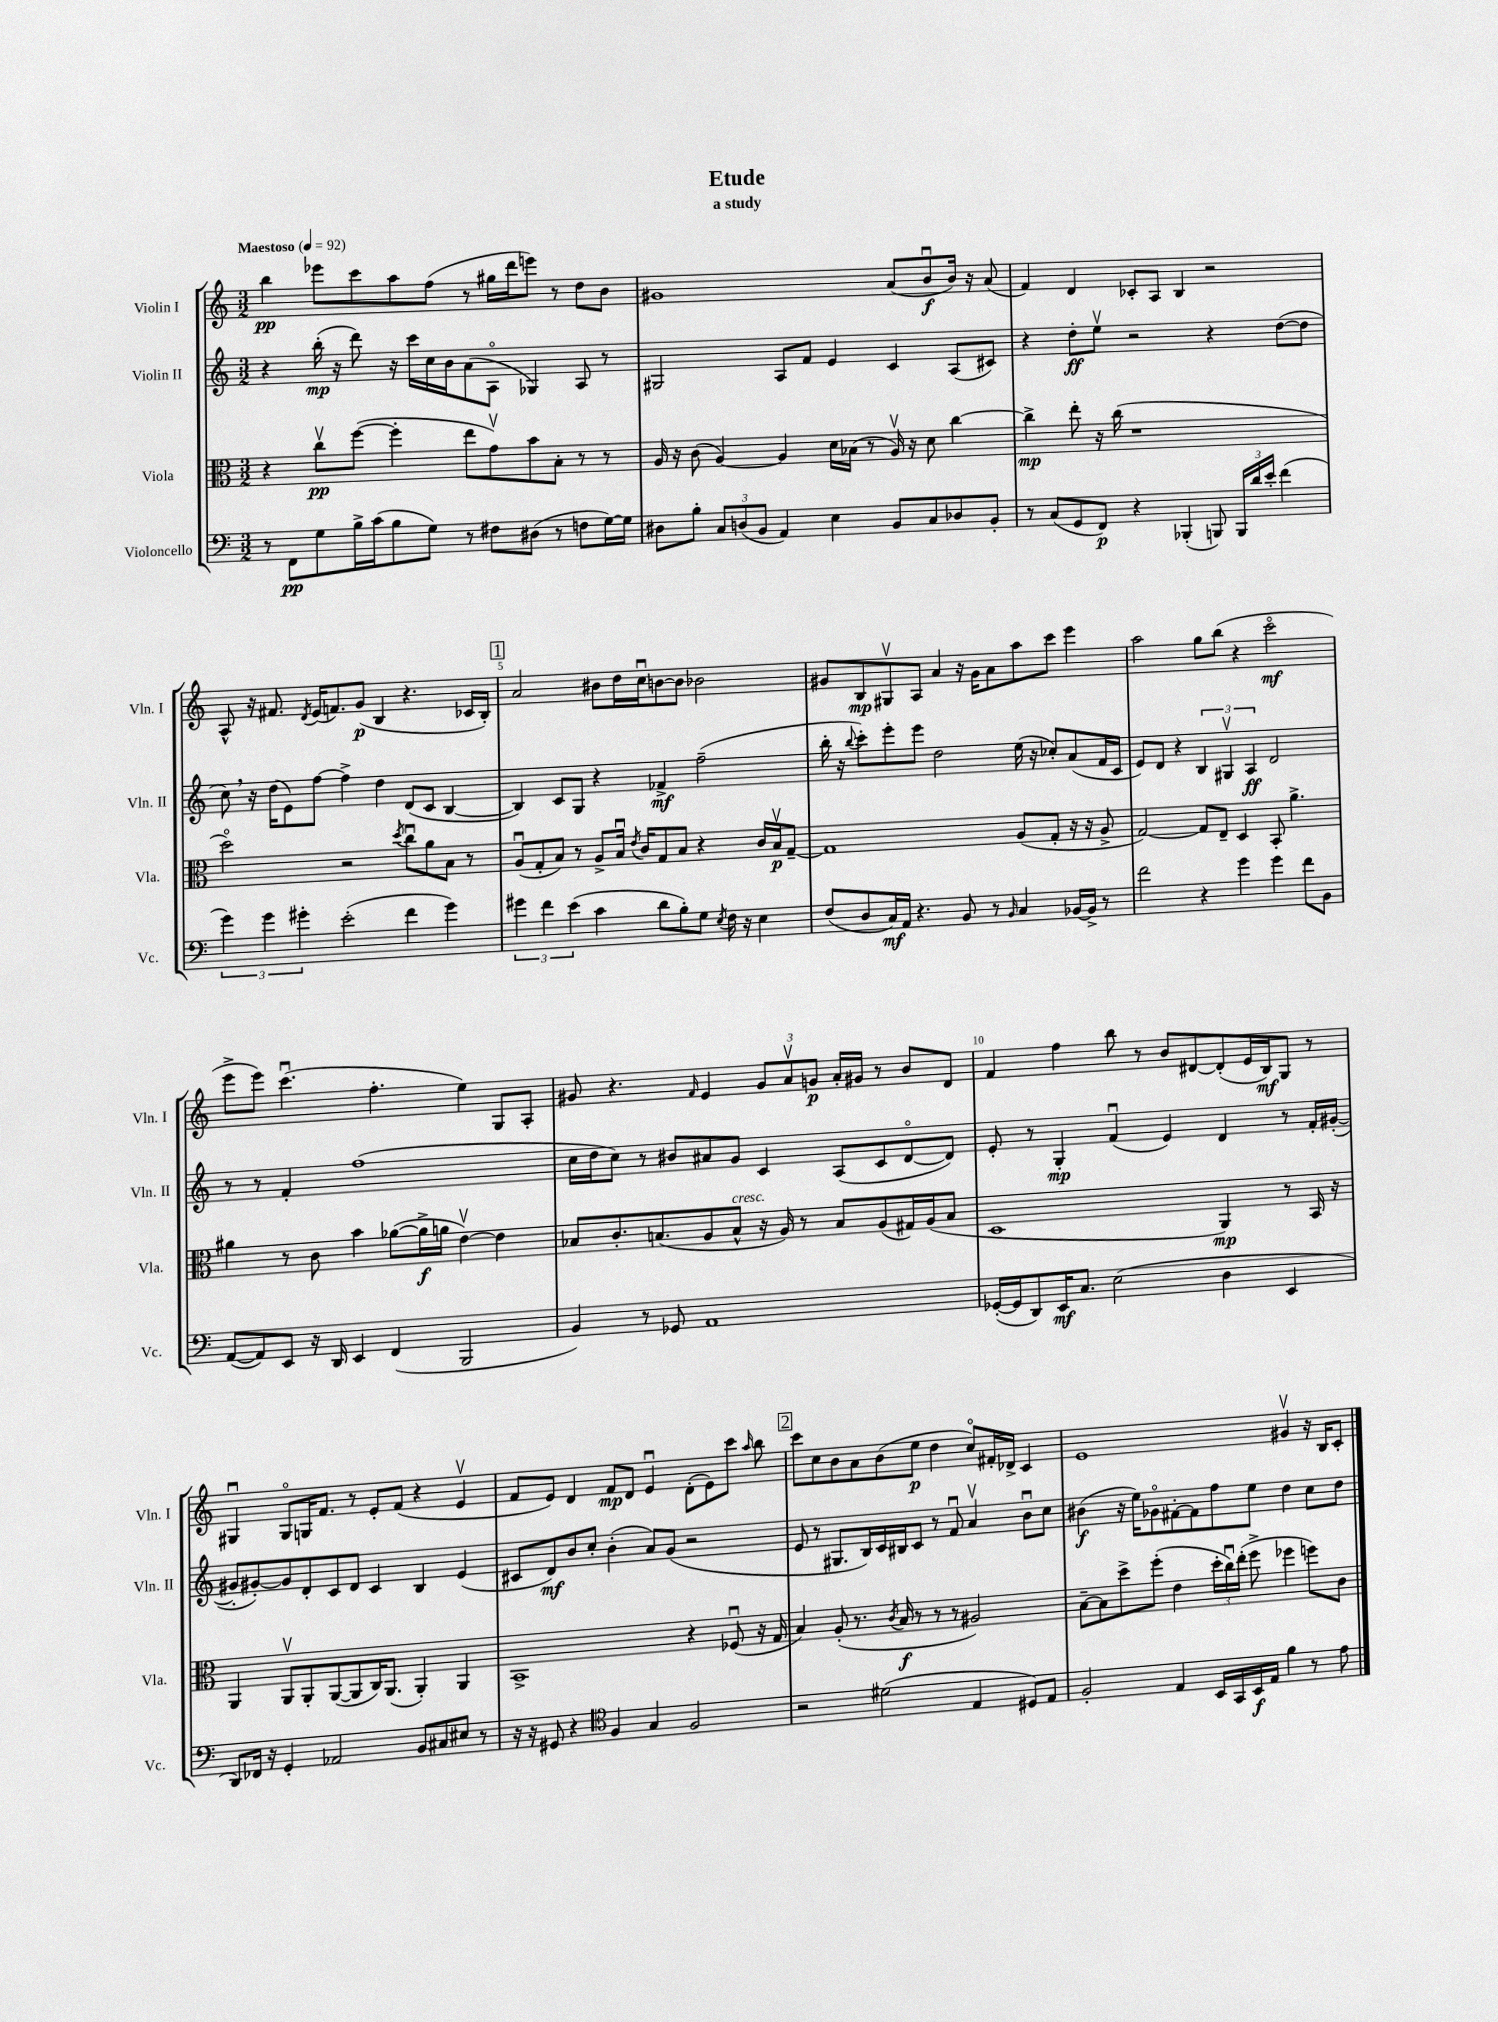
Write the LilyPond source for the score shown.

\header { title = "Etude" subtitle = "a study" }
<<
\new StaffGroup <<
\new Staff = "s0" \with { instrumentName = "Violin I" shortInstrumentName = "Vln. I" } {
    \clef treble \key c \major \numericTimeSignature \time 3/2 \tempo "Maestoso" 4 = 92
    \autoBeamOff b''4\pp ees'''8[ c'''8 a''8 f''8]( r8 gis''16[ d'''16 e'''8]) r8 d''8[ b'8] |
    gis'1 a'8[( b'8\downbow\f b'16]) r16 a'8( |
    f'4) d'4 ces'8[-. a8] b4 r2 |
    a8-^ r16 fis'8. \acciaccatura { d'8 } e'16[( f'8.) g'8]\p( b4 r4. ces'16[ b16]-.) |
    \mark \markup { \box "1" } a'2 bis'8[ d''16 c''16\downbow b'8~ b'8] bes'2 |
    gis'8[ b8\mp gis8\upbow a8] a'4 r16 gis'16[ a'8 a''8 c'''8] e'''4 |
    a''2 g''8[ b''8]( r4 c'''2\flageolet\mf |
    e'''8[-> e'''8]) c'''4.\downbow( f''4.-. e''4) g8[ a8]-. |
    gis'8 r4. \grace { f'16 } e'4 \tuplet 3/2 { gis'8[ a'8\upbow g'8]\p } a'16[-. gis'16] r8 b'8[ d'8] |
    f'4 f''4 b''8 r8 b'8[ dis'8~ dis'8-.( e'16 b16\mf) g8] r8 |
    gis4\downbow gis8[\flageolet g16 f'8.] r8 e'8[-. f'8]( r4 e'4\upbow |
    f'8[ e'8]) d'4 f'8[\mp d'8] e'4\downbow d'8[-.( e'8) c'''8] \grace { a''16 } b''8 |
    \mark \markup { \box "2" } c'''8[ c''8 b'8 a'8 b'8( e''8]\p d''4 c''8[\flageolet) fis'16-. des'16]-> c'4 |
    e'1 gis'4\upbow r16 b16[ c'8]-. \bar "|." |
}
\new Staff = "s1" \with { instrumentName = "Violin II" shortInstrumentName = "Vln. II" } {
    \clef treble \key c \major \numericTimeSignature \time 3/2
    \autoBeamOff r4 b''16-.\mp( r16 d'''8) r16 c'''16[ c''16 b'16 a'8( a8]\flageolet ges4) a8 r8 |
    gis2 a8[ f'8] e'4 c'4 a8[( cis'8]) |
    r4 d''8[-.\ff e''8]\upbow r2 r4 d''8[~( d''8] |
    c''8) \breathe r16 d''16[( e'8) f''8]~ f''4-> d''4 d'8[( c'8] b4~ |
    \mark \markup { \box "1" } b4) c'8[ g8] r4 fes'4->\mf f''2--( |
    b''16-. r16 \appoggiatura { b''8 } c'''8[-.) e'''8-. e'''8] d''2 e''16( r16 ces''8[-.) a'8( f'16 c'16] |
    e'8[) d'8] r4 \tuplet 3/2 { b4 gis4\upbow a4\ff } d'2 |
    r8 r8 f'4-. f''1( |
    c''16[ d''16 c''8]) r8 bis'8[ ais'8 g'8] c'4 a8[( c'8 d'8~\flageolet d'8]) |
    e'8-. r8 g4-.\mp f'4\downbow( e'4) d'4 r8 f'16[-. gis'16]~-.( |
    gis'8[-. gis'8~-.) gis'8 d'8-. c'8 d'8] c'4 b4 e'4( |
    cis'8[ d'8\mf) b'8 c''8]-. b'4-.( a'8[) g'8]( r2 |
    \mark \markup { \box "2" } e'8 r8 gis8.[ b16) c'16 bis16 c'8] r8 f'8\downbow a'4\upbow b'8[\downbow c''8] |
    bis'4\f( r16 e''16[) ges'8\flageolet fis'8~-. fis'8 f''8 e''8] d''4 c''8[ d''8] \bar "|." |
}
\new Staff = "s2" \with { instrumentName = "Viola" shortInstrumentName = "Vla." } {
    \clef alto \key c \major \numericTimeSignature \time 3/2
    \autoBeamOff r4 c''8[\upbow\pp f''8]~( f''4-. e''8[ g'8\upbow) b'8 b8]-. r8 r8 |
    a16 r16 c'8( a4~) a4 d'16[ bes16]( r8 a16\upbow) r16 d'8 c''4~ |
    c''4->\mp e''8-. r16 c''16( r1 |
    d''2\flageolet) r2 \acciaccatura { d''8 } c''8[\downbow a'8 b8] r8 |
    \mark \markup { \box "1" } a8[\downbow( g8-. b8]) r8 a8[-> b16]\downbow \acciaccatura { e'8 } c'16[ g8 b8] r4 c'16[ b16\upbow\p g8]~-- |
    g1 a8[( g8]-. r16 r16 a8-> |
    g2~) g8[ e8]-- d4 b,8-. a'4.-> |
    ais'4 r8 c'8 b'4 aes'8[~( aes'16->\f a'16] e'4~\upbow) e'4 |
    bes8[ c'8.-. b8.( a8 b8]-^^\markup { \italic "cresc." } r16 a16) r8 b8[ a8( gis16) a16( b8] |
    d1 a,4\mp) r8 b,16 r16 |
    a,4 a,8[\upbow a,8-. a,8~( a,8 c16) a,8.]( a,4-.) a,4 |
    b,1-> r4 fes8\downbow( r16 g16 |
    \mark \markup { \box "2" } b4) a8-.( r8. \acciaccatura { c'8 } b16\f r8 r8 r8 ais2) |
    b8[~-- b8 d''8-> f''8]-.( e'4 \tuplet 3/2 { d''16[-. c''16\downbow) e''16]-.( } f''8-> fes''4 f''8[) c'8] \bar "|." |
}
\new Staff = "s3" \with { instrumentName = "Violoncello" shortInstrumentName = "Vc." } {
    \clef bass \key c \major \numericTimeSignature \time 3/2
    \autoBeamOff r8 f,8[\pp g8 b16-> c'16( b8 g8]) r8 fis8[ dis8]( r8 f8[ g16~) g16] |
    dis8[ b8]-. \tuplet 3/2 { c8[ d8( b,8] } a,4) e4 b,8[ c8 des8 b,8]-. |
    r8 c8[( g,8 f,8]\p) r4 bes,,4-.( b,,8) \tuplet 3/2 { b,,16[ d'16 e'16]-. } f'4( |
    \tuplet 3/2 { g'4) g'4 gis'4-. } e'2-.( f'4 gis'4) |
    \mark \markup { \box "1" } \tuplet 3/2 { gis'4 f'4 e'4( } c'4 d'8[ b8-.) g8] \acciaccatura { e8 } f16 r16 e4 |
    f8[( d8 c16\mf) a,16] r4. b,8 r8 \grace { b,16 } c4 bes,16[~ bes,16]-> r8 |
    f'2 r4 g'4 g'4 f'8[ b,8] |
    a,8[~( a,8) e,8] r16 d,16 e,4 f,4( b,,2 |
    b,4) r8 ges,8 a,1 |
    ges,16[~-.( ges,16 d,8) e,16\mf c8.] e2( d4 e,4 |
    d,8[) fes,16] r16 g,4-. aes,2 b,8[ cis8 eis8] r8 |
    r16 r16 gis,8 r4 \clef tenor f4 g4 f2 |
    \mark \markup { \box "2" } r2 dis'2( e4 dis8[) e8] |
    f2-. e4 b,16[ g,16 b,16\f e16] f'4 r8 e'8 \bar "|." |
}
>>
>>
\layout { \context { \Score \override BarNumber.break-visibility = ##(#f #t #t) barNumberVisibility = #(every-nth-bar-number-visible 5) } }
